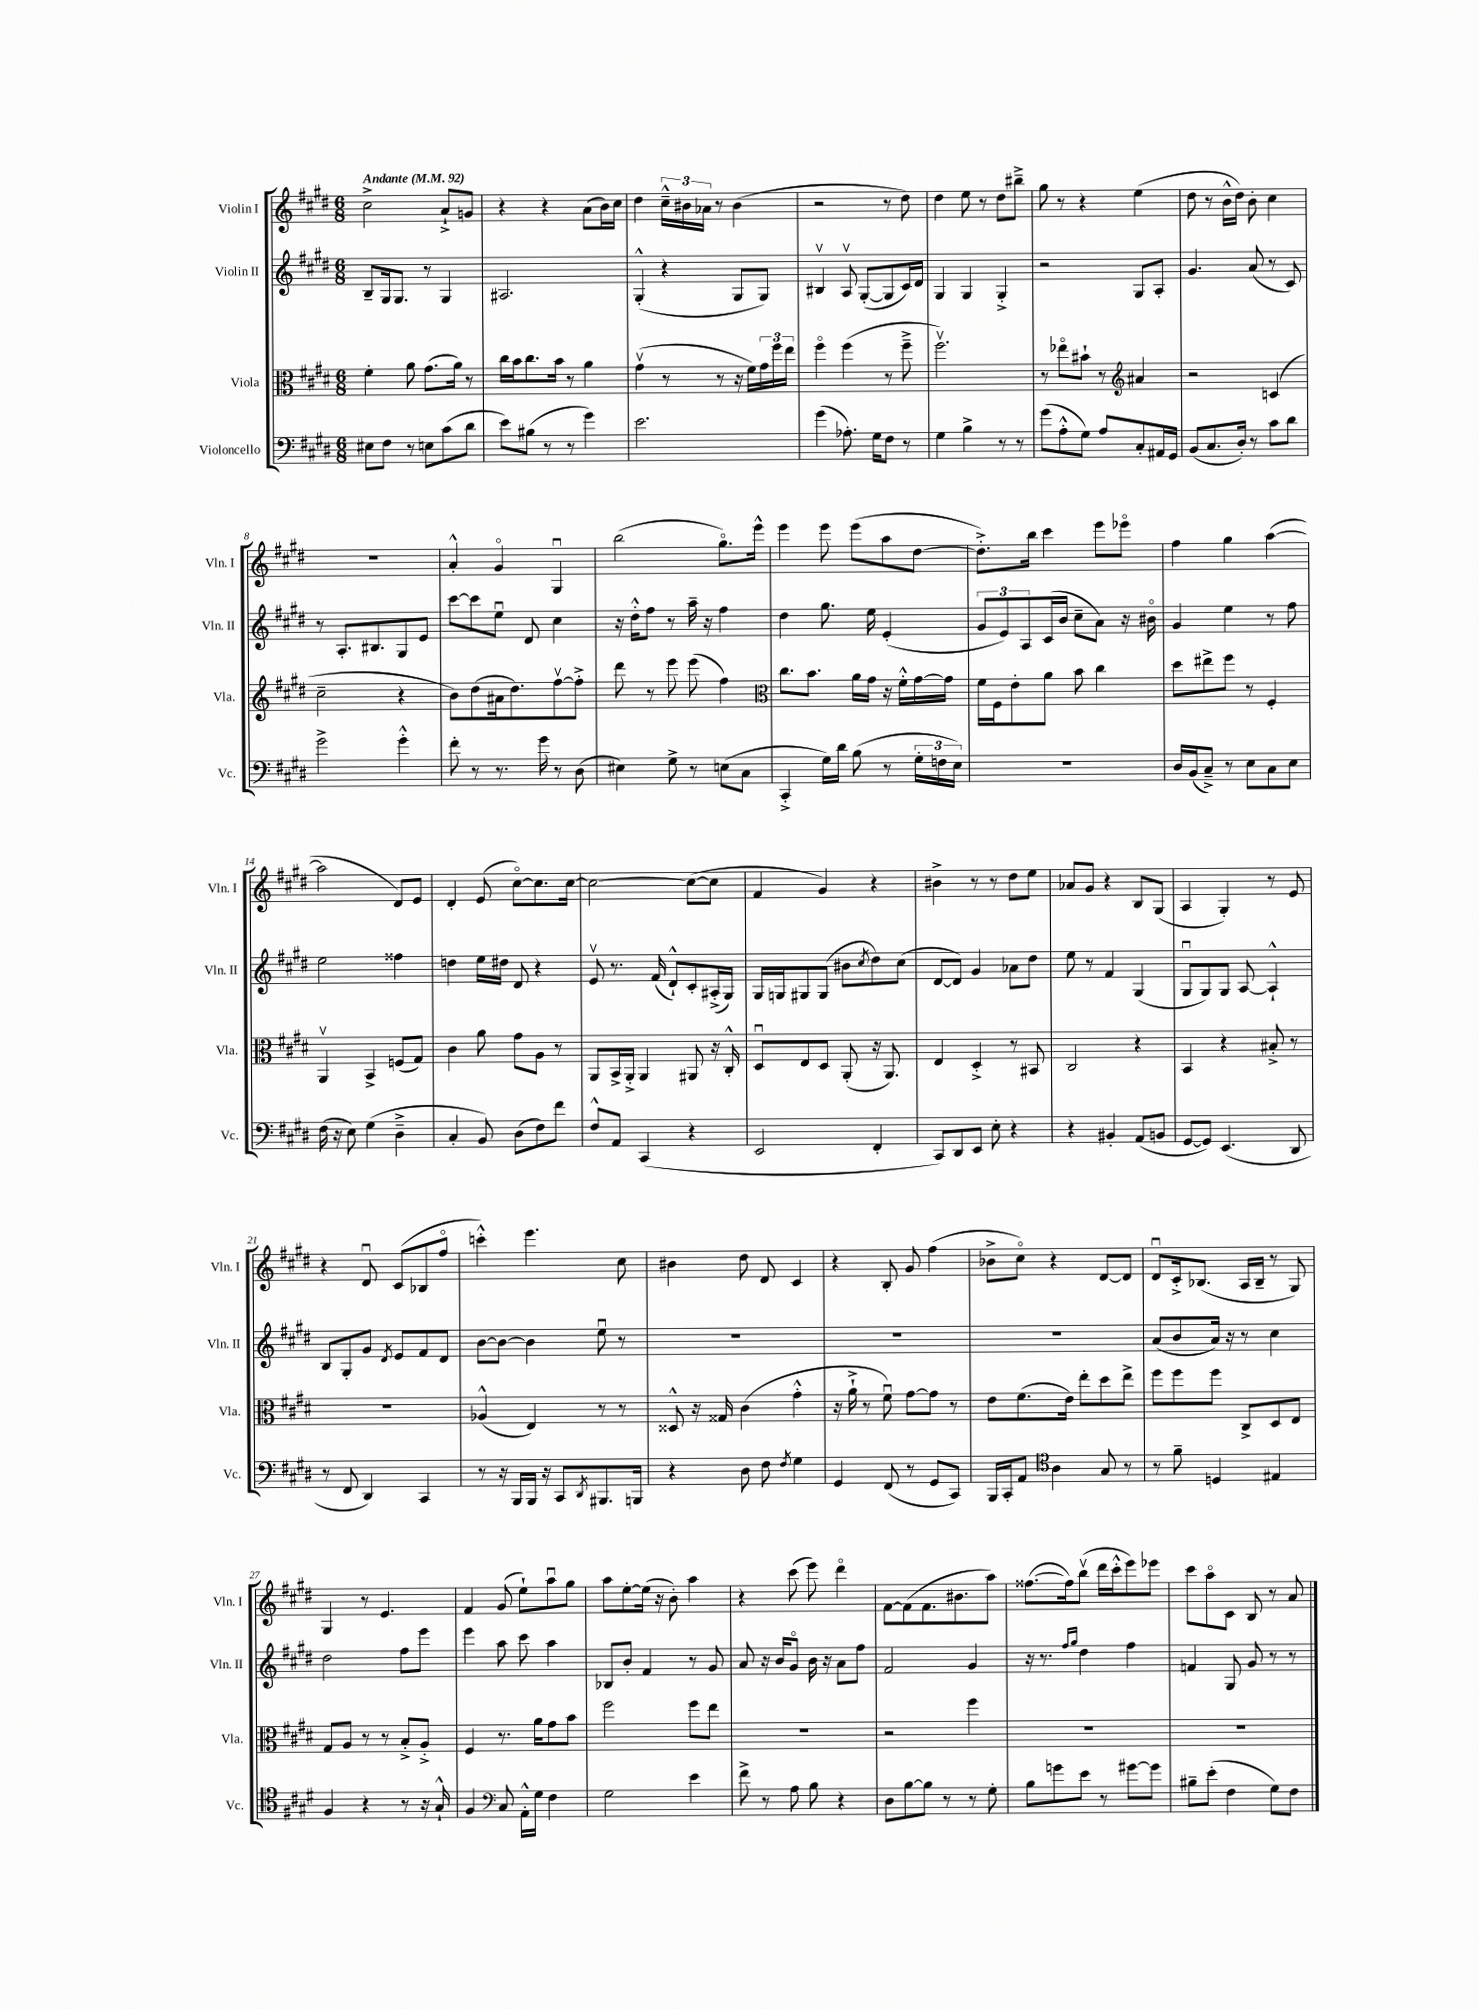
<<
\new StaffGroup <<
\new Staff = "s0" \with { instrumentName = "Violin I" shortInstrumentName = "Vln. I" } {
    \clef treble \key e \major \numericTimeSignature \time 6/8 \tempo "Andante" 4 = 92
    cis''2-> a'8-!-> g'8 |
    r4 r4 a'8( b'16) cis''16 |
    dis''4 \tuplet 3/2 { cis''16---^ bis'16 aes'16 } r8 bis'4( |
    r2 r8 dis''8) |
    dis''4 e''8 r8 dis''8 bis''8---> |
    gis''8 r8 r4 e''4( |
    dis''8 r8 b'16-^ dis''16) b'8-. cis''4 |
    R2. |
    a'4-.-^ gis'4\flageolet gis4\downbow |
    b''2( gis''8.\flageolet) e'''16-^ |
    e'''4 e'''8 e'''8( a''8 dis''8~ |
    dis''8.-.->) b''16 cis'''4 e'''8 ees'''8\flageolet |
    fis''4 gis''4 a''4~( |
    a''2 dis'8) e'8 |
    dis'4-. e'8( cis''8~\flageolet) cis''8. cis''16~ |
    cis''2~ cis''8~( cis''8 |
    fis'4 gis'4) r4 |
    bis'4-> r8 r8 dis''8 e''8 |
    aes'8 gis'8 r4 b8 gis8( |
    a4 gis4-.) r8 e'8 |
    r4 dis'8\downbow cis'8( bes8 fis''8\flageolet |
    c'''4-.-^) e'''4. cis''8 |
    bis'4 dis''8 dis'8 cis'4 |
    r4 b8-. gis'8 fis''4( |
    bes'8-> cis''8\flageolet) r4 dis'8~ dis'8 |
    dis'8\downbow cis'16-.-> bes8.( a16 bes16-- r8 gis8) |
    gis4 r8 e'4. |
    fis'4 gis'8( e''8-!) a''8\downbow gis''8 |
    a''8 e''8~-. e''16( r16 b'8-.) a''4 |
    r4 cis'''8( e'''8) dis'''4\flageolet |
    fis'8~ fis'8( fis'8. bis'8. a''8) |
    fisis''8.~( fisis''16) b''8\upbow( dis'''16 cis'''16-.-^ e'''8) ees'''8 |
    cis'''8 a''8\flageolet cis'8 b8 r8 a'8 \bar "|." |
}
\new Staff = "s1" \with { instrumentName = "Violin II" shortInstrumentName = "Vln. II" } {
    \clef treble \key e \major \numericTimeSignature \time 6/8
    b8-- gis16 gis8. r8 gis4 |
    ais2. |
    gis4-.-^( r4 gis8 gis8) |
    bis4\upbow a8\upbow gis8~-.( gis8 cis'16) dis'16 |
    gis4 gis4 gis4-.-> |
    r2 gis8 a8-. |
    gis'4. a'8( r8 cis'8) |
    r8 a8.-. bis8. gis8 e'8 |
    cis'''8~ cis'''8 e''8\downbow dis'8 cis''4 |
    r16 dis''16-.-^ fis''8 r8 a''16-- r16 fis''4 |
    dis''4 gis''8. e''16 e'4-.( |
    \tuplet 3/2 { gis'8 e'8) a8 } cis'16( b'16 cis''8-- a'8) r16 bis'16\flageolet |
    gis'4 e''4 r8 fis''8 |
    e''2 fisis''4 |
    d''4 e''16 dis''16 dis'8 r4 |
    e'8\upbow r8. fis'16( dis'8-!-^) cis'8-. ais16-.->( gis16) |
    gis16 g16 gis8 gis8( bis'8 \acciaccatura { cis''8 } dis''8) cis''8( |
    dis'8~ dis'8) gis'4 aes'8 dis''8 |
    e''8 r8 fis'4 gis4( |
    gis8\downbow gis8) gis8 a8~ a4-!-^ |
    b8 gis8-. gis'8 \acciaccatura { dis'8 } e'8 fis'8 dis'8 |
    b'8~ b'8~ b'4 e''8\downbow r8 |
    R2. |
    R2. |
    R2. |
    a'8( b'8 a'16) r16 r8 cis''4 |
    dis''2 fis''8 e'''8 |
    e'''4 a''8 cis'''8 a''4 |
    bes8 b'8-. fis'4 r8 gis'8 |
    a'8 r16 b'16 gis'8\flageolet b'16 r16 a'8 fis''8 |
    fis'2 gis'4 |
    r16 r8. \grace { fis''16 gis''16 } dis''4 fis''4 |
    f'4 gis8 gis'8 r8 r8 \bar "|." |
}
\new Staff = "s2" \with { instrumentName = "Viola" shortInstrumentName = "Vla." } {
    \clef alto \key e \major \numericTimeSignature \time 6/8
    fis'4-. a'8 gis'8.( a'16) r8 |
    cis''16 b'16 cis''8. b'16 r8 a'4 |
    gis'4\upbow( r8 r8 r16 fis'16) \tuplet 3/2 { gis'16 fis''16 e''16 } |
    fis''4\flageolet fis''4( r8 fis''8---> |
    fis''2.\upbow) |
    r8 ees''8\flageolet bis'8-! r8 \clef treble ais'4 |
    r2 c'4( |
    cis''2-- r4 |
    b'8) dis''8( ais'16 dis''8.) fis''8~\upbow fis''8-.-> |
    dis'''8 r8 e'''8 e'''8( fis''4) |
    \clef alto cis''8. b'8. a'16 gis'16 r16 fis'16-.-^ gis'16~ gis'16 |
    fis'16 fis16 e'8-. a'8 b'8 cis''4 |
    dis''8 eis''8-> fis''8 r8 fis4-. |
    a,4\upbow b,4-> f8( gis8) |
    cis'4 a'8 gis'8 a8 r8 |
    a,8 b,16-> a,16-.-> a,4 ais,8 r16 cis16-.-^ |
    dis8\downbow e8 dis8 a,8-.( r16 a,8.) |
    e4 dis4-.-> r8 bis,8 |
    cis2 r4 |
    b,4 r4 bis8-.-> r8 |
    R2. |
    aes4-^( e4) r8 r8 |
    disis8-^ r16 gisis16 cis'4( gis'4-.-^ |
    r16 a'16-!-> r8 fis'8\downbow) gis'8~ gis'8 r8 |
    e'8 fis'8.( e'16) e''8-. dis''8 e''8-> |
    fis''8 fis''8 fis''8 cis8-> dis8 e8 |
    gis8 a8 r8 r8 b8-.-> a8-.-> |
    fis4 r8. a'16 gis'8 b'8 |
    fis''2 fis''8 e''8 |
    R2. |
    r2 fis''4 |
    R2. |
    R2. \bar "|." |
}
\new Staff = "s3" \with { instrumentName = "Violoncello" shortInstrumentName = "Vc." } {
    \clef bass \key e \major \numericTimeSignature \time 6/8
    eis8 fis8 r8 e8 cis'8( dis'8 |
    e'8) bis8( r8 r8 gis'4) |
    e'2. |
    gis'4( aes8.-.) gis16 fis8 r8 |
    gis4 b4-> r8 r8 |
    gis'8( a8-.-^ gis8) a8 cis8-. ais,16 gis,16 |
    b,8( cis8. dis16-.) r8 cis'8 dis'8 |
    gis'2-> gis'4-.-^ |
    fis'8-. r8 r8. gis'16 r8 dis8( |
    eis4) gis8-> r8 e8( cis8 |
    cis,4-.-> gis16) dis'16 b8( r8 \tuplet 3/2 { gis16-. f16 e16) } |
    R2. |
    dis16 b,16( cis8--->) r8 e8 cis8 e8 |
    fis16( r16 e8) gis4( dis4---> |
    cis4-. b,8) dis8( fis8) fis'8 |
    fis8-^ a,8 cis,4( r4 |
    e,2 fis,4-. |
    cis,8) dis,8 e,8 e8-. r4 |
    r4 bis,4-. a,8( b,8 |
    gis,8~ gis,8) e,4.( dis,8 |
    r8 fis,8 dis,4) cis,4 |
    r8 r16 b,,16 b,,16 r16 cis,8 \acciaccatura { dis,8 } bis,,8. b,,16 |
    r4 dis8 fis8 \acciaccatura { fis8 } gis4 |
    gis,4 fis,8( r8 gis,8 cis,8) |
    b,,16 cis,16-. a,8 \clef tenor a4 gis8 r8 |
    r8 fis'8-- d4 eis4 |
    fis4 r4 r8 r16 gis16-!-^ |
    fis4 \clef bass cis8 a,16-.-^ gis16 fis4 |
    gis2 e'4 |
    fis'8-> r8 a8 b8 r4 |
    dis8 b8~ b8 r8 r8 gis8-. |
    b8 g'8 e'8 r8 gis'8~ gis'8 |
    bis8-- e'8-.( fis4 gis8) fis8 \bar "|." |
}
>>
>>
